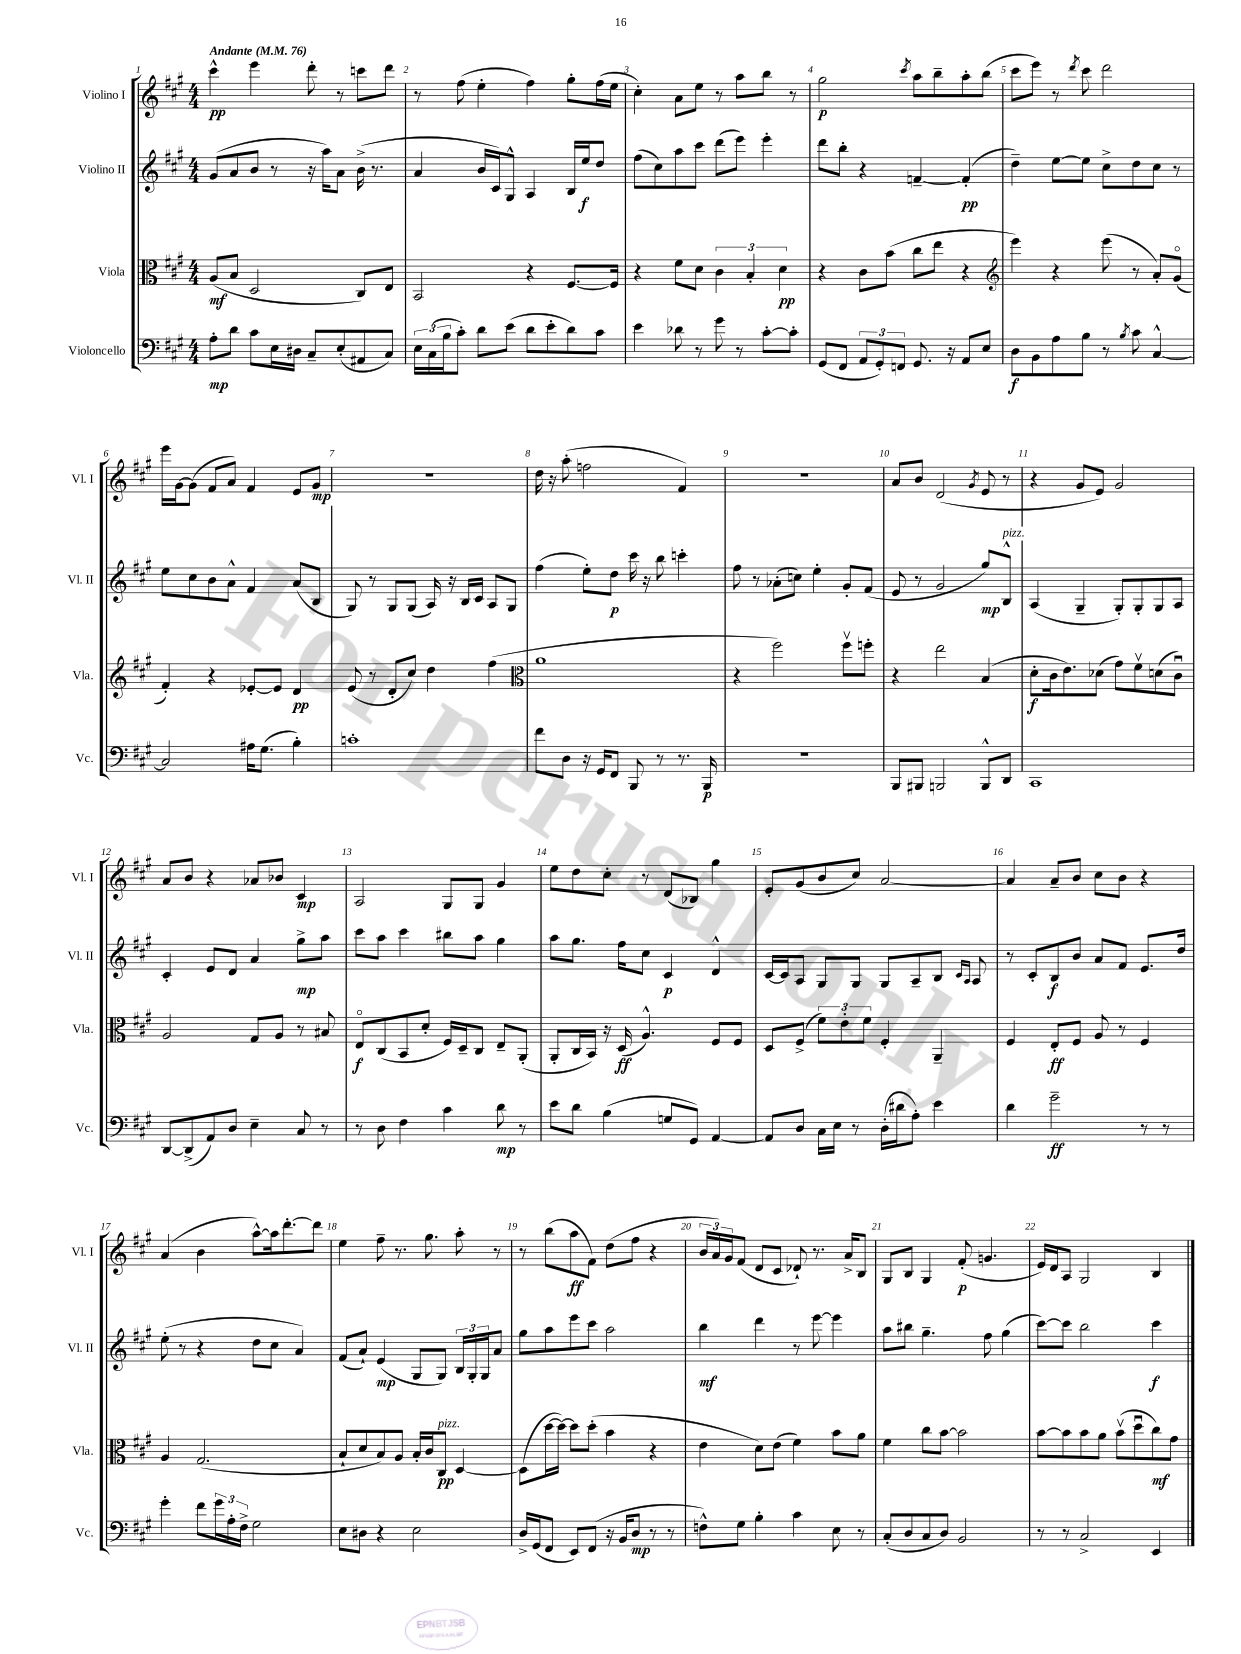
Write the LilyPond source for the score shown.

<<
\new StaffGroup <<
\new Staff = "s0" \with { instrumentName = "Violino I" shortInstrumentName = "Vl. I" } {
    \clef treble \key a \major \numericTimeSignature \time 4/4 \tempo "Andante" 4 = 76
    cis'''4-^\pp e'''4 d'''8-. r8 c'''8 d'''8 |
    r8 fis''8( e''4-. fis''4) gis''8-. fis''16( e''16 |
    cis''4-.) a'8 e''8 r8 a''8 b''8 r8 |
    gis''2\p \acciaccatura { cis'''8 } a''8 b''8-- a''8-. b''8( |
    cis'''8 e'''8) r8 \acciaccatura { d'''8 } cis'''8 d'''2 |
    e'''16 gis'16~ gis'8( fis'8 a'8) fis'4 e'8 gis'8\mp |
    R1 |
    d''16 r16 a''8-.( f''2 fis'4) |
    R1 |
    a'8 b'8 d'2( \acciaccatura { gis'8 } e'8 r8 |
    r4 gis'8 e'8) gis'2 |
    a'8 b'8 r4 aes'8 bes'8 cis'4\mp |
    a2 gis8 gis8 gis'4 |
    e''8 d''8 cis''8-. r8 d'8( bes8) gis''4 |
    e'8-. gis'8( b'8 cis''8) a'2~ |
    a'4 a'8-- b'8 cis''8 b'8 r4 |
    a'4( b'4 a''8~-^) a''16 d'''8.~-. d'''8 |
    e''4 fis''8-- r8. gis''8. a''8-. r8 |
    r8 b''8( a''8\ff fis'8) d''8( fis''8 r4 |
    \tuplet 3/2 { b'16 a'16) gis'16 } fis'8( d'8 cis'8 des'8-!) r8. a'16-> b8 |
    gis8 b8 gis4 fis'8-.\p( g'4. |
    e'16) d'16 a8 gis2 b4 \bar "|." |
}
\new Staff = "s1" \with { instrumentName = "Violino II" shortInstrumentName = "Vl. II" } {
    \clef treble \key a \major \numericTimeSignature \time 4/4
    gis'8( a'8 b'8 r8 r16 a''16) a'8 b'16->( r8. |
    a'4 b'16 cis'16) gis8-^ a4 b16 e''16\f d''8 |
    fis''8( cis''8) a''8 cis'''8 d'''8( e'''8) e'''4-. |
    d'''8 b''8-. r4 f'4~-- f'4-.\pp( |
    d''4--) e''8~ e''8 cis''8-> d''8 cis''8 r8 |
    e''8 cis''8 b'8 a'8-^ fis'4 a'8( b8 |
    gis8) r8 gis8 gis8( a16) r16 b16 cis'16 a8 gis8 |
    fis''4( e''8-.) d''8\p cis'''16 r16 b''8 c'''4-. |
    fis''8 r8 aes'8-.( c''8) e''4-. gis'8-. fis'8( |
    e'8 r8 gis'2 gis''8\mp) b8-^^\markup { \italic "pizz." } |
    a4( gis4-- gis8-.) gis8-. gis8 a8 |
    cis'4-. e'8 d'8 a'4 gis''8->\mp a''8 |
    cis'''8 a''8 cis'''4 bis''8 a''8 gis''4 |
    a''8 gis''8. fis''16 cis''8 cis'4\p d'4-^ |
    cis'16~ cis'16 a8 gis8 gis8 gis8 a8-- b8 \grace { cis'16 a16 } a8 |
    r8 cis'8-. b8\f b'8 a'8 fis'8 e'8. d''16 |
    e''8-.( r8 r4 d''8 cis''8 a'4) |
    fis'8( a'8-!) e'4\mp( gis8 gis8) \tuplet 3/2 { b16 gis16-. gis16 } a'8 |
    gis''8 a''8 e'''8 cis'''8 a''2 |
    b''4\mf d'''4 r8 e'''8~ e'''4 |
    a''8 bis''8 gis''4.-- fis''8 gis''4( |
    cis'''8~) cis'''8 b''2 cis'''4\f \bar "|." |
}
\new Staff = "s2" \with { instrumentName = "Viola" shortInstrumentName = "Vla." } {
    \clef alto \key a \major \numericTimeSignature \time 4/4
    a8\mf( b8 d2 cis8) e8 |
    b,2 r4 fis8.~ fis16 |
    r4 fis'8 d'8 \tuplet 3/2 { cis'4 b4-. d'4\pp } |
    r4 cis'8 b'8( cis''8 e''8 r4 |
    \clef treble e'''4) r4 e'''8( r8 a'8-.) gis'8\flageolet( |
    fis'4-.) r4 ees'8~-. ees'8 d'4\pp |
    e'8( r8 d'8-. cis''8) d''4 fis''4( |
    \clef alto a'1 |
    r4 fis''2) fis''8\upbow f''8-. |
    r4 e''2 b4( |
    d'8-.\f cis'16 e'8.) des'8( gis'8) fis'8\upbow d'8( cis'8\downbow) |
    a2 gis8 a8 r8 bis8 |
    e8\flageolet\f cis8( b,8 d'8-. fis16) d16-- cis8 e8-- a,8-.( |
    a,8-. cis16 b,16) r16 d16\ff( a4.-^) fis8 fis8 |
    d8 fis8->( \tuplet 3/2 { fis'8) e'8-. fis'8 } fis4-. a,4-- |
    fis4 e8-.\ff fis8 a8 r8 fis4 |
    a4 gis2.( |
    b8-! d'8 b8) a8 b16-. cis'16 cis8\pp^\markup { \italic "pizz." } d4~ |
    d8( d''16~ d''16~) d''8 d''8-.( b'4 r4 |
    e'4 d'8) e'8( fis'4) b'8 a'8 |
    fis'4 cis''8 b'8~ b'2 |
    b'8~ b'8 b'8 a'8 b'8\upbow( d''8\downbow cis''8\mf) gis'8 \bar "|." |
}
\new Staff = "s3" \with { instrumentName = "Violoncello" shortInstrumentName = "Vc." } {
    \clef bass \key a \major \numericTimeSignature \time 4/4
    a8-.\mp d'8 cis'8 e16 dis16 cis8-- e8-.( ais,8 cis8) |
    \tuplet 3/2 { e16 cis16( b16 } cis'8-.) d'8 e'8( d'8 e'8-. d'8) cis'8 |
    e'4 des'8 r8 gis'8 r8 cis'8~-. cis'8-. |
    gis,8( fis,8 \tuplet 3/2 { a,8 gis,8-.) f,8 } gis,8. r16 a,8 e8 |
    d8\f b,8 a8 b8 r8 \acciaccatura { b8 } cis'8 cis4~-^ |
    cis2 ais16 gis8.( b4-.) |
    c'1-. |
    fis'8 d8 r16 gis,16 fis,8 b,,8 r8 r8. b,,16\p |
    R1 |
    b,,8 bis,,8 b,,2 b,,8-^ d,8 |
    cis,1 |
    d,8~ d,8->( a,8) d8 e4-- cis8 r8 |
    r8 d8 fis4 cis'4 d'8\mp r8 |
    e'8 d'8 b4( g8 gis,8) a,4~ |
    a,8 d8 cis16 e16 r8 d16-.( dis'16 a8-.) e'4 |
    d'4 gis'2--\ff r8 r8 |
    gis'4-. fis'8 \tuplet 3/2 { gis'16 a16-. fis16-> } gis2 |
    e8 dis8 r4 e2 |
    d16-> gis,16( fis,8 e,8) fis,8( r16 b,16 d8\mp r8 r8 |
    f8-^) gis8 b4-. cis'4 e8 r8 |
    cis8-.( d8 cis8 d8) b,2 |
    r8 r8 cis2-> e,4 \bar "|." |
}
>>
>>
\layout { \context { \Score \override BarNumber.break-visibility = ##(#f #t #t) barNumberVisibility = #all-bar-numbers-visible } }
